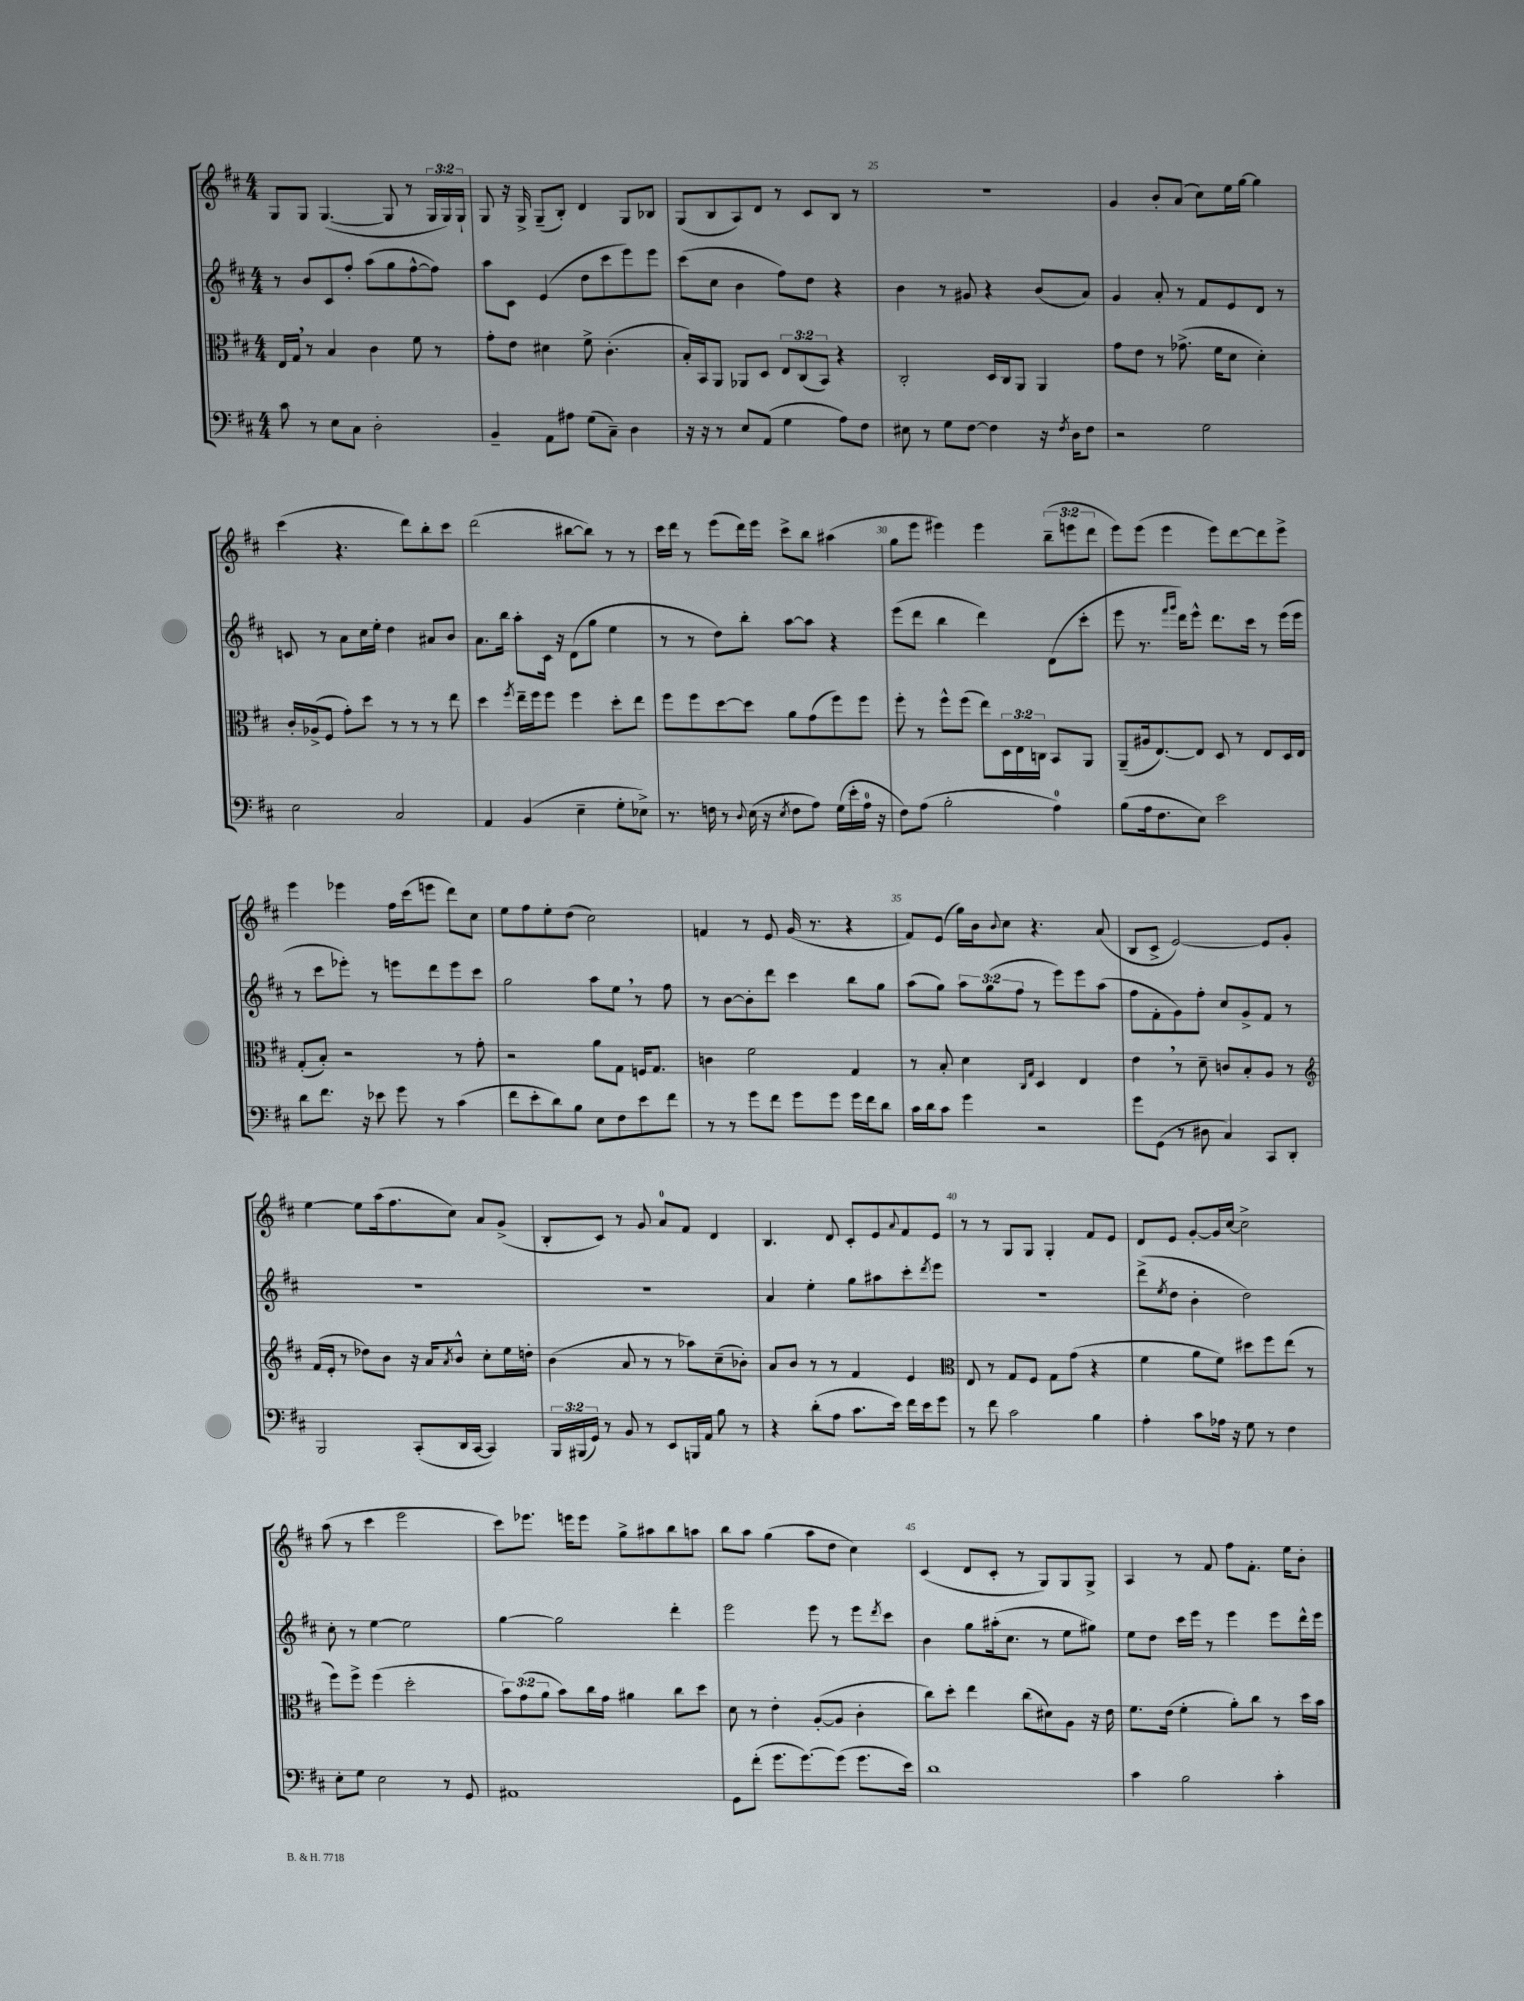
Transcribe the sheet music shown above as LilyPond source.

<<
\new StaffGroup <<
\new Staff = "s0" {
    \clef treble \key d \major \numericTimeSignature \time 4/4 \override Staff.TupletNumber.text = #tuplet-number::calc-fraction-text
    g8 g8 g4.~( g8 r8 \tuplet 3/2 { g16 g16) g16-! } |
    g8 r16 g16-> g8--( b8-.) d'4 g8 bes8 |
    g8( b8 a8) d'8 r8 cis'8 b8 r8 |
    R1 |
    g'4 b'8-. a'8( cis''8) e''16 g''16~ g''4 |
    cis'''4( r4. d'''8) b''8-. cis'''8 |
    d'''2( bis''8~ bis''8) r8 r8 |
    cis'''16 d'''16 r8 e'''8( d'''16) e'''16 cis'''8-> b''8 ais''4( |
    g''8 e'''8 eis'''4) eis'''4 \tuplet 3/2 { b''8--( e'''8 d'''8 } |
    e'''8) e'''8( e'''4 e'''8) d'''8~ d'''8 e'''8-> |
    e'''4 ees'''4 fis''16 cis'''16( e'''8 d'''8) cis''8 |
    e''8 fis''8 e''8-. d''8( cis''2) |
    f'4 r8 e'8 g'16( r8. r4 |
    fis'8) e'8( g''16) b'16 \appoggiatura { b'8 } cis''8 r4. a'8( |
    b8 cis'8-> e'2~) e'8 g'8-. |
    e''4~ e''8 a''16( fis''8. cis''8) a'8 g'8->( |
    b8-. cis'8) r8 g'8 a'8-0 fis'8 d'4 |
    b4. d'8 cis'8-. e'8 \appoggiatura { a'8 } fis'8 e'8 |
    r8 r8 g8 g8 g4-. fis'8 e'8 |
    d'8 e'8 g'8~-. g'16 cis''16~ cis''2-> |
    a''8( r8 cis'''4 e'''2 |
    cis'''8) ees'''8. e'''16 e'''8 g''8-> ais''8 b''8 a''8 |
    b''8 a''8 g''4( a''8 d''8 cis''4) |
    cis'4( d'8 cis'8-. r8 g8) g8 g8-> |
    a4 r8 fis'8 fis''8 fis'8.-. e''16 b'8-. \bar "|." |
}
\new Staff = "s1" {
    \clef treble \key d \major \numericTimeSignature \time 4/4 \override Staff.TupletNumber.text = #tuplet-number::calc-fraction-text
    r8 b'8 cis'8 fis''8-. a''8( g''8 fis''8~-^ fis''8) |
    a''8 cis'8 e'4( d''8 cis'''8 e'''8) e'''8 |
    cis'''8( cis''8 b'4 fis''8) d''8 r4 |
    b'4 r8 gis'8 r4 b'8( a'8) |
    g'4 a'8-. r8 fis'8 e'8 d'8 r8 |
    c'8 r8 a'8 cis''16 e''16-. d''4 ais'8 b'8 |
    a'8. b''16 a''8-. cis'16 r16 d'8( g''8 e''4 |
    r8 r8 d''8) b''8-. a''8~ a''8 r4 |
    e'''8( d'''8 b''4 d'''4) d'8( cis'''8-. |
    e'''8 r8. \grace { fis'''16 g'''16 } d'''16) e'''8-^ d'''8. cis'''16 r8 e'''16( e'''16 |
    r8 cis'''8 ees'''8-.) r8 e'''8 d'''8 e'''8 cis'''8 |
    g''2 a''8 e''8 \breathe r8 fis''8 |
    r8 b'8~ b'8-. d'''8 cis'''4 b''8 g''8 |
    a''8( g''8) \tuplet 3/2 { a''8 g''8( fis''8 } r8 e'''8) e'''8 a''8( |
    fis''8 fis'8-. g'8) fis''8-. cis''8 g'8-> fis'8 r8 |
    R1 |
    R1 |
    a'4 e''4-. g''8 ais''8 cis'''8-. \acciaccatura { d'''8 } e'''8 |
    R1 |
    d'''8->( \acciaccatura { e''8 } d''8 b'4-. d''2) |
    cis''8-. r8 e''4~ e''2 |
    g''4~ g''2 d'''4-. |
    e'''2 e'''8 r8 e'''8 \acciaccatura { d'''8 } cis'''8 |
    b'4 g''8 ais''16-.( cis''8. r8 e''8 gis''8) |
    e''8 d''8 cis'''16 e'''16 r8 e'''4 e'''8 d'''16-^ e'''16 \bar "|." |
}
\new Staff = "s2" {
    \clef alto \key d \major \numericTimeSignature \time 4/4 \override Staff.TupletNumber.text = #tuplet-number::calc-fraction-text
    e16 g16 \breathe r8 b4 cis'4 fis'8 r8 |
    g'8-. e'8 dis'4 fis'8-> cis'4.-.( |
    b16-.) b,16 a,8 aes,8 d8 \tuplet 3/2 { e8 cis8( b,8) } r4 |
    cis2-. d16 cis16 a,8 a,4 |
    g'8 e'8 r8 ges'8.->( fis'16 d'8 d'4-.) |
    cis'16-. aes16->( fis8 g'8-.) d''8 r8 r8 r8 e''8 |
    d''4 \acciaccatura { fis''8 } e''16-- fis''16 fis''8 fis''4 d''8-. e''8 |
    fis''8 fis''8 d''8~ d''8 a'8 g'8( fis''8) fis''8 |
    fis''8-. r8 fis''8-^ fis''8( e''8) \tuplet 3/2 { d16 e16 c16 } b,8 a,8 |
    a,8--( ais16 e8.~) e8 d8 r8 e8 d16 e16 |
    g8-.( b8-.) r2 r8 g'8-. |
    r2 a'8 g8 f16 g8. |
    c'4 fis'2 g4 |
    r8 b8-. d'4 \grace { cis16 g16 } d4 e4 |
    e'4 \breathe r8 d'8-- c'8 b8-. a8 r8 |
    \clef treble fis'16( e'16-. r8 des''8) b'8 r16 a'16 \acciaccatura { a'8 } b'8-^ cis''8-. e''16 d''16-. |
    b'4( a'8 r8 r8 aes''8) cis''8--( bes'8-.) |
    a'8 b'8 r8 r8 fis'4 e'4 |
    \clef alto e8 r8 g8 fis8 g8 g'8( r4 |
    fis'4 a'8 fis'8) dis''8 fis''8 e''8( r8 |
    fis''8) fis''8-> fis''4( d''2-. |
    \tuplet 3/2 { b'8) g'8( a'8 } b'8) cis''16 g'16 ais'4 cis''8 d''8 |
    d'8 r8 e'4-. a8~-.( a8 cis'4-. |
    cis''8) d''8-. e''4 cis''8( dis'8) a8 r16 e'16 |
    fis'8. e'16( fis'4-. a'8-.) cis''8 r8 d''16 b'16 \bar "|." |
}
\new Staff = "s3" {
    \clef bass \key d \major \numericTimeSignature \time 4/4 \override Staff.TupletNumber.text = #tuplet-number::calc-fraction-text
    cis'8 r8 e8 cis8 d2-. |
    b,4-- a,8 ais8 g8( cis8--) d4 |
    r16 r16 r8 e8 a,8( g4 a8) fis8 |
    eis8 r8 g8 fis8~ fis4 r16 \acciaccatura { fis8 } d16 fis8 |
    r2 g2 |
    e2 cis2 |
    a,4 b,4( e4-- g8-. ees8->) |
    r8. f16 r8 \appoggiatura { d8 } e16( r16 \acciaccatura { e8 } f8 a8) g16( e'16-. a16-0 r16 |
    fis8) a8( b2-. a4-0) |
    b8( a16 fis8. e8) e'2 |
    d'8 fis'8. r16 ees'8 g'8 r8 cis'4( |
    fis'8 e'8-. d'8) b8 e8 fis8 e'8 fis'8 |
    r8 r8 g'8 fis'8 g'8 g'8 g'16 fis'16 d'8 |
    cis'16 d'16 cis'8 g'4 r2 |
    g'8 g,8( r8 dis8 cis4) cis,8 d,8-. |
    b,,2 cis,8-.( d,16 cis,16~ cis,4) |
    \tuplet 3/2 { b,,16 bis,,16( g,16) } r8 b,8 r8 e,8 b,,16 a,16 b8 r8 |
    r4 d'8-.( a8 cis'8. e'16) fis'16 e'16 g'8 |
    r8 fis'8 cis'2 b4 |
    a4-. cis'8 aes16 r16 g8 r8 fis4 |
    e8-. g8 e2 r8 g,8 |
    ais,1 |
    g,8 fis'8-.( g'8. g'8.~) g'8( g'8. e'16) |
    d'1 |
    cis'4 b2 cis'4-. \bar "|." |
}
>>
>>
\layout { \context { \Score currentBarNumber = #22 \override BarNumber.break-visibility = ##(#f #t #t) barNumberVisibility = #(every-nth-bar-number-visible 5) } }
